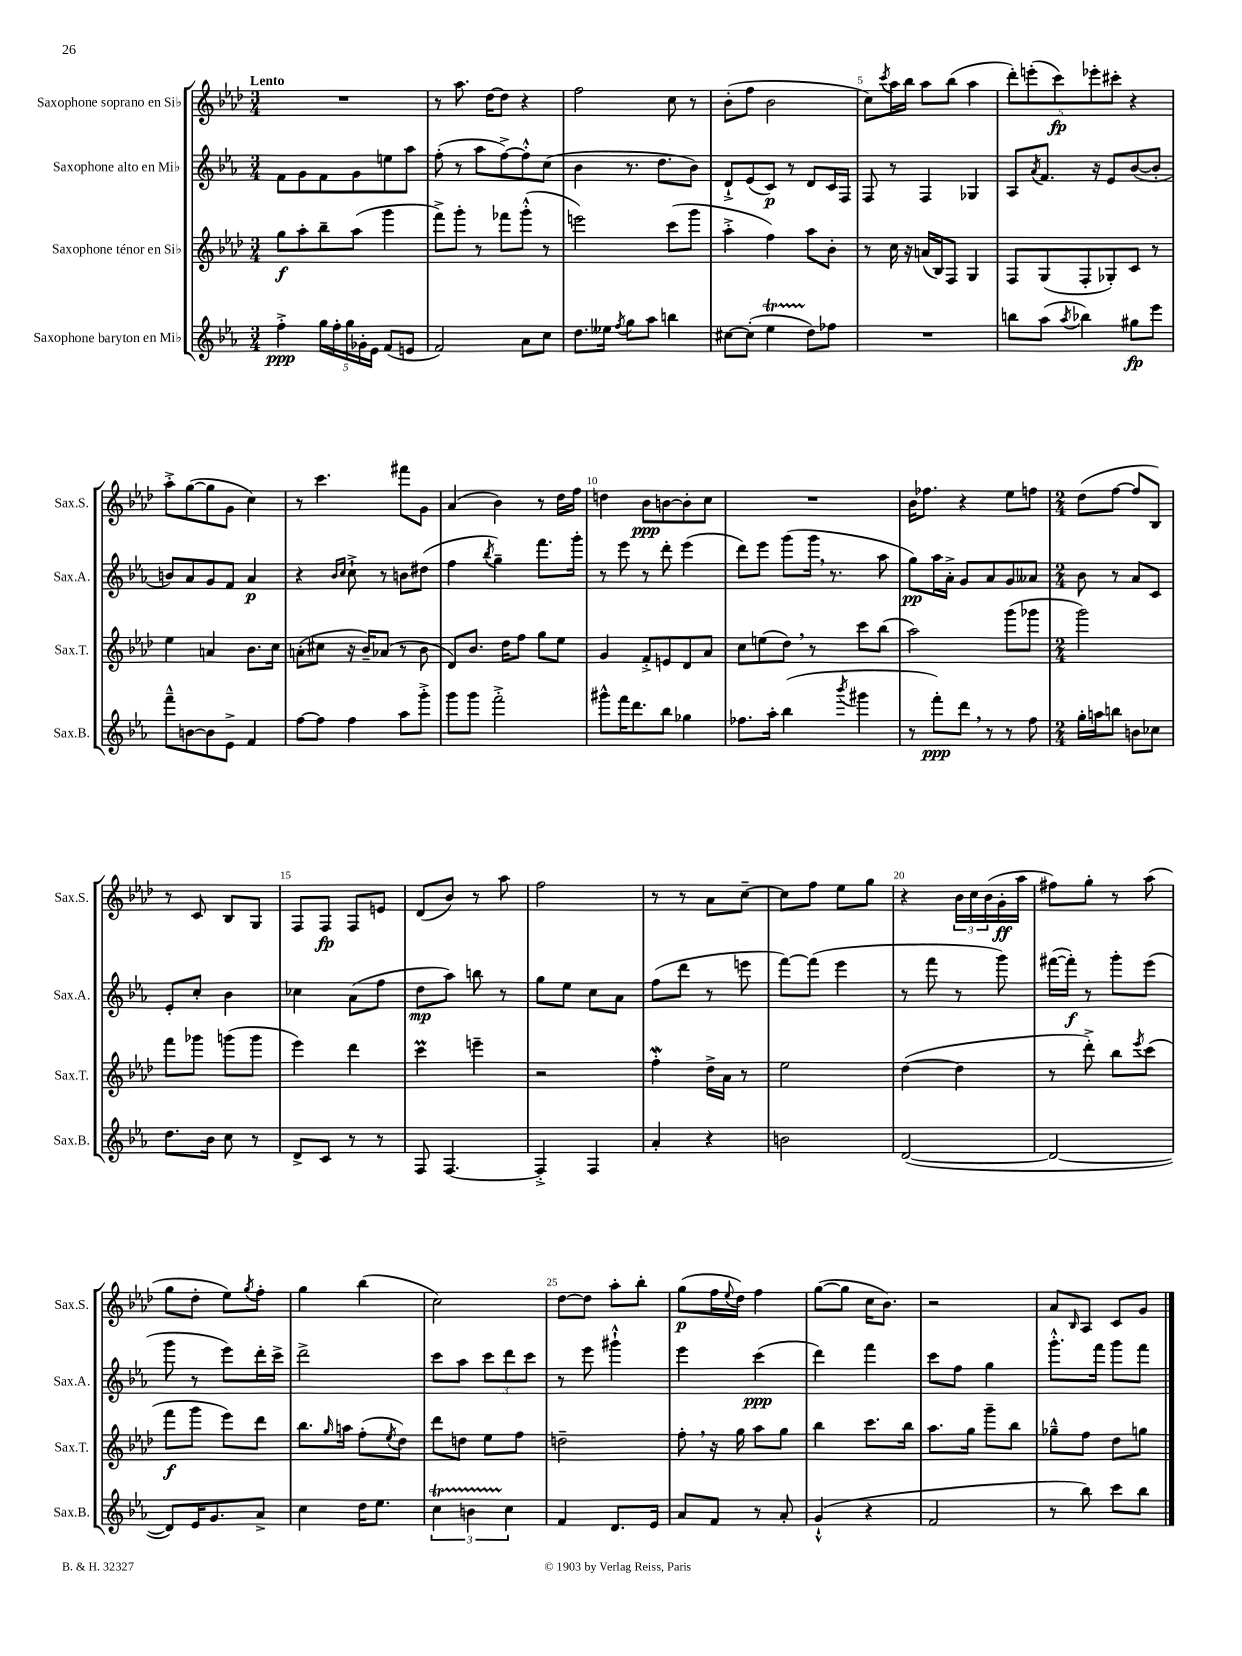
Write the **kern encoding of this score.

**kern	**kern	**kern	**kern
*staff4	*staff3	*staff2	*staff1
*clefG2	*clefG2	*clefG2	*clefG2
*k[b-e-a-]	*k[b-e-a-d-]	*k[b-e-a-]	*k[b-e-a-d-]
*M3/4	*M3/4	*M3/4	*M3/4
4ff'^	8gg	8f	2.r
.	8aa-'	8g	.
20gg	8bb-~	8f	.
20ff'	.	.	.
20gg	.	.	.
.	(8aa-	8g	.
20g-'	.	.	.
20e-	.	.	.
(8f	4ggg	8ee	.
8e	.	8aa-	.
=	=	=	=
2f)	8fff^)	(8ff'	8r
.	8ggg'	8r	8.aa-
.	8r	8aa-	.
.	.	.	[16dd-
.	8fff-	[8ff^)	8dd-]
8a-	(8ggg'^^	8ff'^^]	4r
8cc	8r	(8cc	.
=	=	=	=
8.dd	2eee)	4b-	2ff
16ee--	.	.	.
8qff	.	.	.
8gg	.	8.r	.
8aa-	.	.	.
.	.	8.dd	.
4bb	(8ccc	.	8cc
.	8ggg	8b-)	8r
=	=	=	=
[8cc#	4aa-'^	8d`^	(8b-'
(8cc#']	.	(8e-	8ff
4ee-	4ff)	8c)	2b-
.	.	8r	.
8dd)	8aa-	8d	.
8ff-	8b-'	16c	.
.	.	16F	.
=	=	=	=
2.r	8r	8F	8cc)
.	.	.	8qccc
.	16cc	8r	16aa-
.	16r	.	16bb-
.	(16a	4F	8aa-
.	16B-)	.	.
.	8F	.	(8bb-
.	4G	4G-	4aa-
=	=	=	=
8bb	8F	8A-	10ddd-')
.	.	.	(10eee'
.	.	8qa-	.
(8aa-	(8G	8.f	.
.	.	.	10ccc)
8qaa-	.	.	.
4bb-)	8F'	.	.
.	.	.	10eee-'
.	.	16r	.
.	8G-')	8e-	.
.	.	.	10ccc#'
8gg#	8c	([8b-	4r
8eee-	8r	8b-']	.
=	=	=	=
8fff~^^	4ee-	8b)	8aa-'^
[8b	.	8a-	([8gg
8b]	4a	8g	8gg]
8e-^	.	8f	8g
4f	8.b-	4a-	4cc)
.	16cc	.	.
=	=	=	=
[8ff	(8a'	4r	8r
8ff]	8cc#	.	4.ccc
.	.	16qqb-	.
.	.	16qqcc	.
4ff	16r	8cc`^	.
.	16b-~)	.	.
.	(8a-	8r	.
8aa-	8r	8b	8fff#
8ggg'^	8b-	(8dd#	8g
=	=	=	=
8ggg	8d-)	4ff	(4a-
8ggg	8.b-	.	.
.	.	8qbb-	.
2fff'^	.	4gg~)	4b-)
.	16dd-	.	.
.	8ff	.	.
.	8gg	8.fff	8r
.	8ee-	.	16dd-
.	.	16ggg'	16ff
=	=	=	=
8ggg#^^	4g	8r	4dd
16fff	.	8eee-	.
8.ddd	.	.	.
.	8f'^	8r	8b-
8bb-	8e	8ddd'	[8b
4gg-	8d-	(4eee-	8b']
.	8a-	.	8cc
=	=	=	=
8.ff-	8cc	8ddd)	2.r
.	(8ee	8eee-	.
16aa-'	.	.	.
(4bb-	8dd-)	(8ggg	.
.	8r	16ggg	.
.	.	8.r	.
8qbbb-	.	.	.
4ggg#	8ccc	.	.
.	(8bb-	8aa-	.
=	=	=	=
8r	2aa-)	8gg)	16b-
.	.	.	8.ff-
8fff')	.	16aa-	.
.	.	16a-'^	.
8ddd	.	8g	4r
8r	.	8a-	.
8r	(8ggg	8g	8ee-
8ff	8ggg-	8a--	8ff
=	=	=	=
*M2/4	*M2/4	*M2/4	*M2/4
16gg'	2ggg)	8b-	(8dd-
16aa	.	.	.
8bb	.	8r	[8ff
8b	.	8a-	8ff]
8cc-	.	8c	8B-)
=	=	=	=
8.dd	8fff	8e-'	8r
.	8ggg-	8cc'	8c
16b-	.	.	.
8cc	(8ggg	4b-	8B-
8r	8ggg	.	8G
=	=	=	=
8d^	4eee-)	4cc-	8F
8c	.	.	8F
8r	4ddd-	(8a-	8F
8r	.	8ff	8e
=	=	=	=
8F	4ccc	8dd	(8d-
[4.F	.	8aa-)	8b-)
.	4eee~	8bb	8r
.	.	8r	8aa-
=	=	=	=
4F'^]	2r	8gg	2ff
.	.	8ee-	.
4F	.	8cc	.
.	.	8a-	.
=	=	=	=
4a-'	4ff'	(8ff	8r
.	.	8ddd	8r
4r	16dd-^	8r	8a-
.	16a-	.	.
.	8r	8eee	[8cc~
=	=	=	=
2b	2ee-	[8fff)	8cc]
.	.	(8fff]	8ff
.	.	4eee-	8ee-
.	.	.	8gg
=	=	=	=
([2d	([4dd-	8r	4r
.	.	8fff	.
.	4dd-]	8r	24b-
.	.	.	24cc
.	.	.	(24b-
.	.	8ggg)	16g'
.	.	.	16aa-
=	=	=	=
2d_	8r	([16fff#	8ff#)
.	.	16fff#'])	.
.	8ddd-'^)	8r	8gg'
.	8bb-	8ggg'	8r
.	8qeee-	.	.
.	(8ccc	(8eee-	(8aa-
=	=	=	=
8d])	8fff	8ggg	8gg
16e-	8ggg	8r	8dd-'
8.g	.	.	.
.	8eee-)	8eee-)	8ee-)
.	.	.	8qgg
8a-^	8ddd-	16ddd'	8ff'
.	.	16ccc^	.
=	=	=	=
4cc	8.bb-	2ddd^	4gg
.	16qqgg	.	.
.	16aa	.	.
16dd	(8ff'	.	(4bb-
8.ee-	.	.	.
.	8qee-	.	.
.	8dd-)	.	.
=	=	=	=
6cc	8ddd-	8ccc	2cc)
.	8dd	8aa-	.
6b	.	.	.
.	8ee-	12ccc	.
6cc	.	12ddd	.
.	8ff	.	.
.	.	12ccc	.
=	=	=	=
4f	2dd~	8r	[8dd-
.	.	8eee-	8dd-]
8.d	.	4ggg#`^^	8aa-'
.	.	.	8bb-'
16e-	.	.	.
=	=	=	=
8a-	8ff'	4eee-	(8gg
8f	16r	.	16ff
.	.	.	8qqee-
.	16gg	.	16dd-)
8r	8aa-	(4ccc	4ff
8a-'	8gg	.	.
=	=	=	=
(4g`^^	4bb-	4ddd)	([8gg
.	.	.	8gg]
4r	8.ccc	4fff	16cc
.	.	.	8.b-)
.	16bb-	.	.
=	=	=	=
2f	8.aa-	8ccc	2r
.	.	8ff	.
.	16gg	.	.
.	8ggg~	4gg	.
.	8bb-	.	.
=	=	=	=
8r	8gg-~^^	8.ggg'^^	8a-
.	.	.	16qqB-
8bb-)	8ff	.	8A-
.	.	16fff	.
8ccc	8dd-	8ggg	8c
8bb-	8gg	8fff	8g
==	==	==	==
*-	*-	*-	*-
